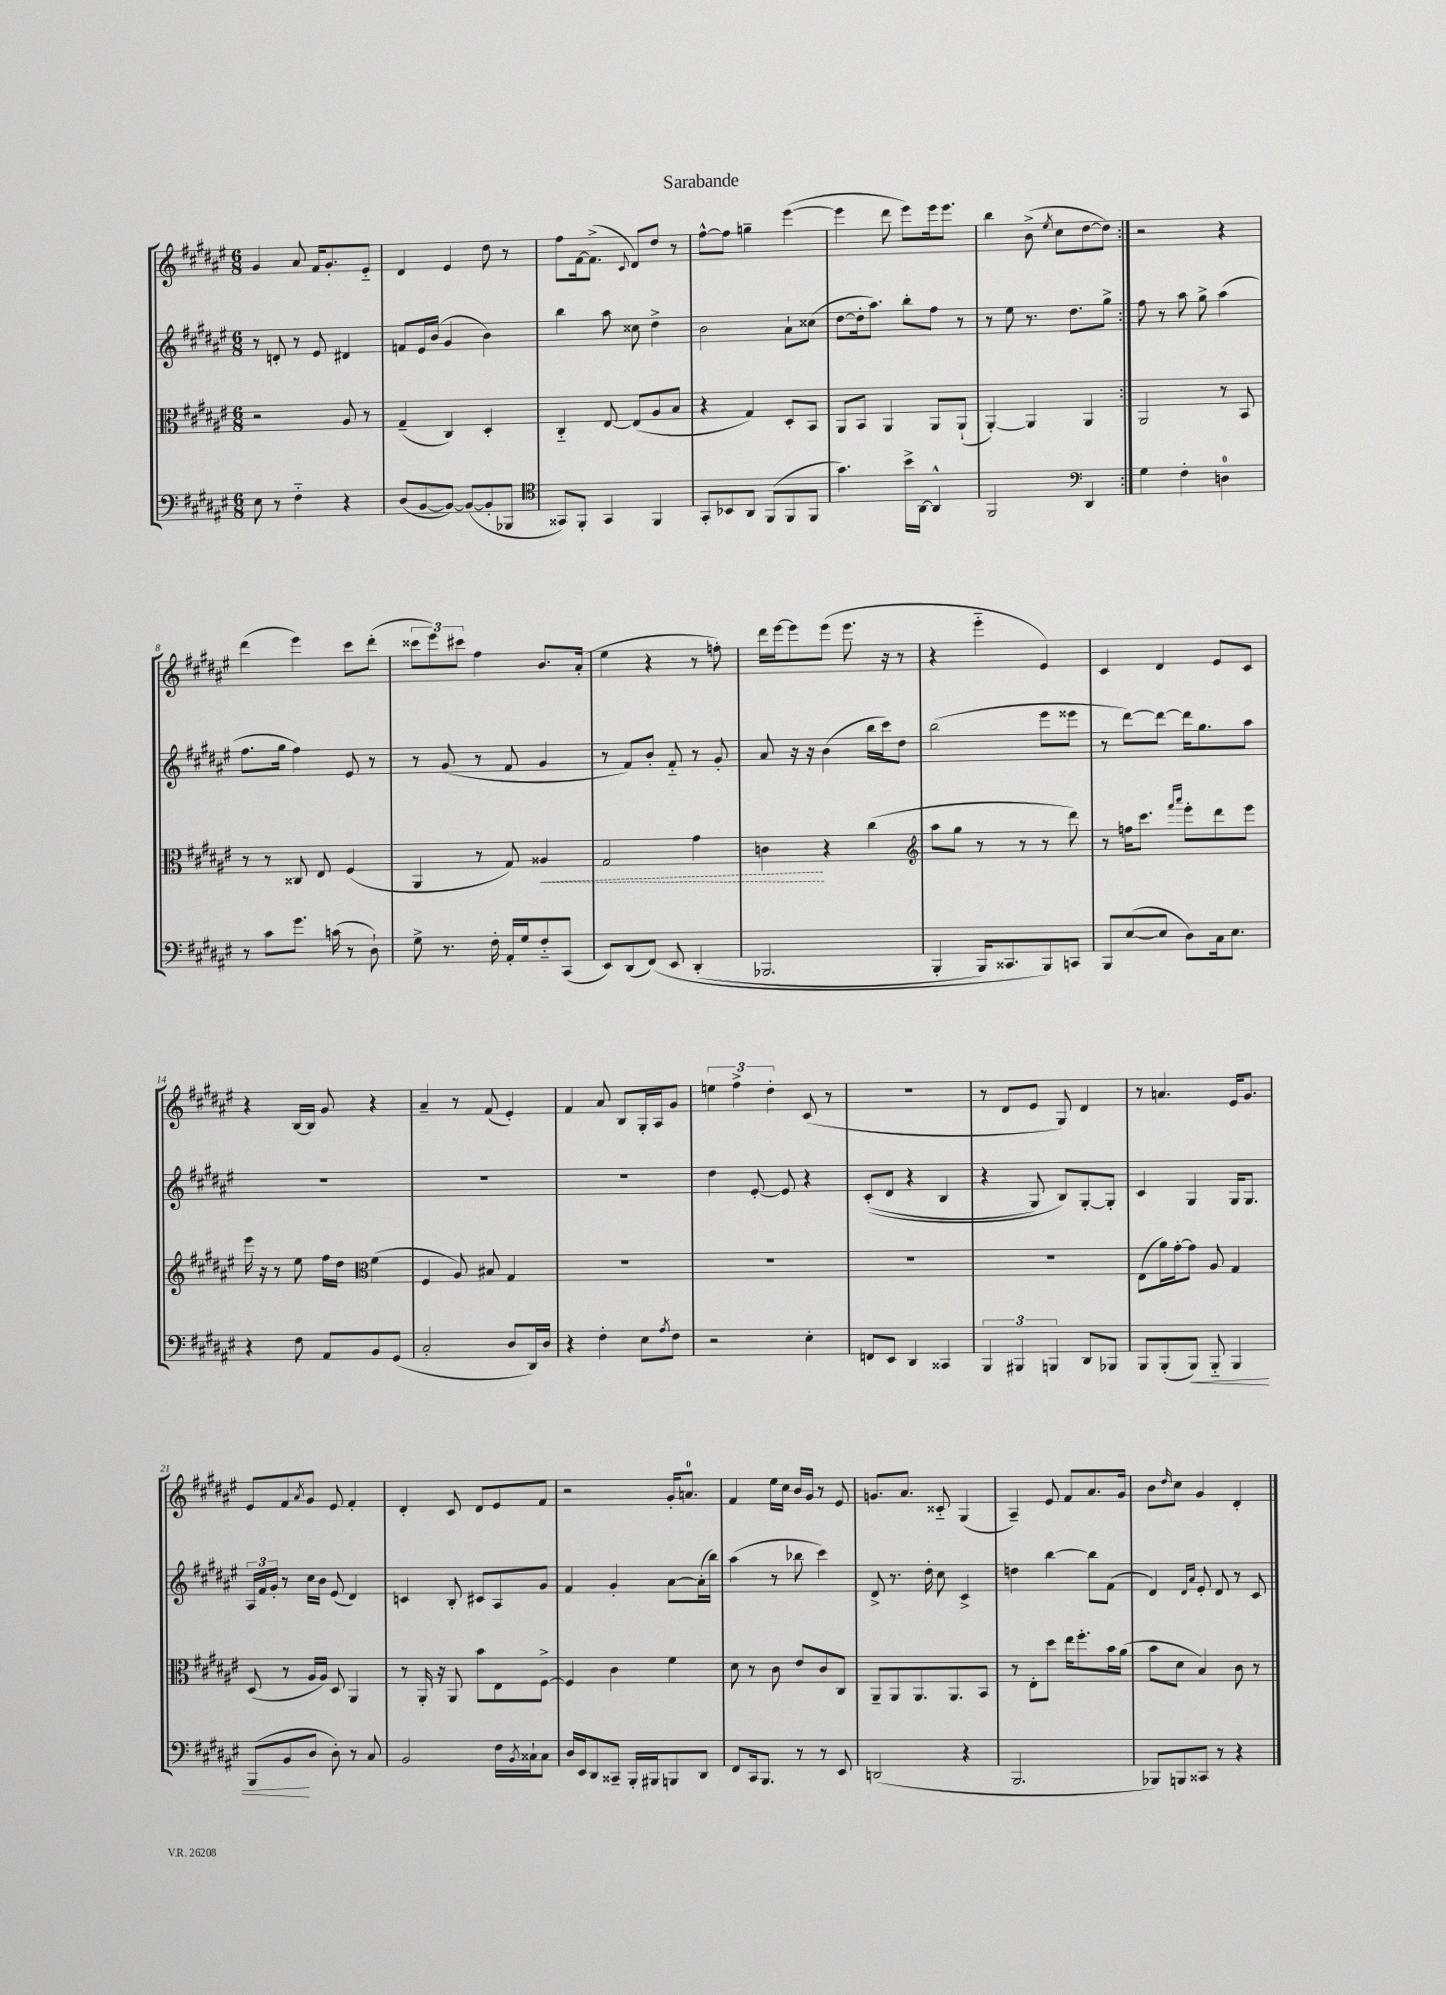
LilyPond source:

\header { title = "Sarabande" }
<<
\new StaffGroup <<
\new Staff = "s0" {
    \clef treble \key fis \major \numericTimeSignature \time 6/8
    \repeat volta 2 { gis'4 ais'8 fis'16 gis'8.-. eis'8-_ |
    dis'4 eis'4 dis''8 r8 |
    fis''8 fis'16~ fis'8.->( \appoggiatura { cis'8 } dis'8) dis''8 r8 |
    fis''8~-^ fis''8 g''4-- eis'''4~( |
    eis'''4 dis'''8 eis'''8) eis'''16 eis'''8. |
    b''4 b'8->( \acciaccatura { eis''8 } cis''8 dis''8~ dis''8) | }
    r2 r4 |
    dis'''4( eis'''4) cis'''8 dis'''8-.( |
    \tuplet 3/2 { cisis'''8 eis'''8) cis'''8 } fis''4 b'8. ais'16-.( |
    eis''4 r4 r8 f''8-.) |
    dis'''16 eis'''16~ eis'''8 eis'''8( eis'''8. r16 r8 |
    r4 eis'''4-_ eis'4) |
    cis'4 dis'4 eis'8 cis'8 |
    r4 b16~ b16 gis'8 r4 |
    ais'4-- r8 fis'8( eis'4-.) |
    fis'4 ais'8 b8 gis16-. ais16 gis'8 |
    \tuplet 3/2 { e''4 fis''4-> dis''4-. } cis'8( r8 |
    R2. |
    r8 dis'8 eis'8 gis8) dis'4 |
    r8 a'4. eis'16 gis'8. |
    eis'8 fis'8 \acciaccatura { ais'8 } gis'8 eis'8 fis'4-. |
    dis'4-. cis'8 dis'8 eis'8 fis'8 |
    r2 gis'16-. a'8.-0 |
    fis'4 eis''16 cis''16 b'16 gis'16 r8 eis'8 |
    g'8. ais'8. cisis'8-_ gis4( |
    ais4--) eis'8 fis'8 ais'8. gis'16 |
    b'8 \grace { dis''16 } cis''8 gis'4 dis'4-. \bar "|." |
}
\new Staff = "s1" {
    \clef treble \key fis \major \numericTimeSignature \time 6/8
    \repeat volta 2 { r8 d'8-. r8 eis'8 dis'4 |
    f'8 eis'16 b'16( gis'4 b'4) |
    b''4 ais''8 cisis''8 dis''4-> |
    b'2 ais'8-! cisis''8( |
    dis''8~ dis''16-. ais''8.) b''8-. fis''8 r8 |
    r8 eis''8 r8. dis''8. gis''8-> | }
    fis''8 r8 ais''8 gis''8-> ais''4( |
    fis''8. gis''16 fis''4) eis'8 r8 |
    r8 gis'8( r8 fis'8 gis'4 |
    r8 fis'8) b'8-. fis'8-_ r8 gis'8-. |
    ais'8 r16 r16 b'4( b''16 cis'''16) dis''8 |
    b''2( eis'''8 eisis'''8 |
    r8 dis'''8~) dis'''8~ dis'''16 gis''8. ais''8 |
    R2. |
    R2. |
    R2. |
    dis''4 eis'8~-. eis'8 r4 |
    cis'8-.(\( dis'8 r4 b4 |
    r4 gis8) b8\) gis8~-. gis8-. |
    cis'4 gis4 gis16 gis8. |
    \tuplet 3/2 { ais16 fis'16 gis'16-. } r8 cis''16 b'16 eis'8( dis'4) |
    c'4 b8-. cis'8 ais8 gis'8 |
    fis'4 gis'4-. ais'8~ ais'16-.( b''16) |
    ais''4( r8 bes''8 cis'''4) |
    dis'8-> r8. dis''16-. cis''8 cis'4-> |
    d''4 b''4~ b''8 fis'8( |
    dis'4) \grace { dis'16 ais'16 } eis'8-. dis'8 r8 cis'8 \bar "|." |
}
\new Staff = "s2" {
    \clef alto \key fis \major \numericTimeSignature \time 6/8
    \repeat volta 2 { r2 ais8 r8 |
    gis4--( cis4) dis4-. |
    cis4-_ eis8~ eis8( ais8 b8 |
    r4 gis4) dis8-. b,8 |
    ais,8 b,8 ais,4 ais,8 ais,8-!( |
    ais,4~-.) ais,4 ais,4 | }
    ais,2 r8 b,8 |
    r8 r8 cisis8 eis8 fis4( |
    ais,4 r8 gis8) \once \override Hairpin.style = #'dashed-line aisis4\< |
    gis2 gis'4 |
    c'4\! r4 cis''4( |
    \clef treble ais''8 gis''8 r8 r8 r8 dis'''8) |
    r8 f''16 cis'''8. \grace { fis'''16 ais'''16 } eis'''8-. dis'''8 eis'''8 |
    eis'''16 r16 r8 eis''8 fis''16 dis''16 \clef alto fis'4( |
    fis4 ais8) bis8 gis4 |
    R2. |
    R2. |
    R2. |
    R2. |
    eis8( ais'16) gis'16~-. gis'8 ais8 gis4 |
    dis8( r8 ais16 ais16) dis8 ais,4 |
    r8 ais,16-. r16 ais,8 b'8 eis8 fis8~-> |
    fis4 cis'4 fis'4 |
    dis'8 r8 cis'8 eis'8 cis'8 cis8 |
    ais,8-- ais,8 ais,8. ais,8. b,8 |
    r8 eis8-. dis''8 eis''16 fis''8.-. b'16 ais'16( |
    b'8 dis'8 b4) cis'8 r8 \bar "|." |
}
\new Staff = "s3" {
    \clef bass \key fis \major \numericTimeSignature \time 6/8
    \repeat volta 2 { eis8 r8 fis4-_ r4 |
    dis8( b,8~ b,8~) b,8~( b,8-. bes,,8 |
    \clef tenor gisis,8) fis,8-. gisis,4 fis,4 |
    gis,8-. bes,8 ais,8 fis,8( fis,8 fis,8 |
    gis'4.) b'16-> ais,16~ ais,4-^ |
    fis,2 \clef bass dis,4 | }
    gis4 fis4-. d4-0 |
    r8 cis'8 gis'8. c'16( r8 dis8-!) |
    gis8-> r8. fis16-. ais,16-. gis16 fis8-_ cis,8( |
    eis,8) dis,8( fis,8)\( eis,8 dis,4-.( |
    bes,,2. |
    b,,4-. b,,16) cisis,8. b,,8\) c,8 |
    b,,8 eis8~( eis8 dis8) cis16 eis8. |
    r4 fis8 ais,8 b,8 gis,8( |
    cis2-. dis8 dis,16) dis16 |
    r4 fis4-. eis8 \acciaccatura { ais8 } fis8 |
    r2 eis4-. |
    f,8 eis,8 dis,4 cisis,4 |
    \tuplet 3/2 { b,,4 bis,,4 b,,4 } dis,8 bes,,8 |
    b,,8 b,,8-.( b,,8\<) b,,8-_ b,,4 |
    b,,8( b,8\! dis8 dis8-.) r8 cis8 |
    b,2 fis16 \acciaccatura { b,8 } cisis16-! cisis8 |
    dis16 eis,16 dis,8 cisis,8-- b,,16-. bis,,16 b,,8 dis,8 |
    fis,8 cis,16 b,,8. r8 r8 eis,8 |
    d,2( r4 |
    b,,2. |
    bes,,8) b,,8 cisis,8 r8 r4 \bar "|." |
}
>>
>>
